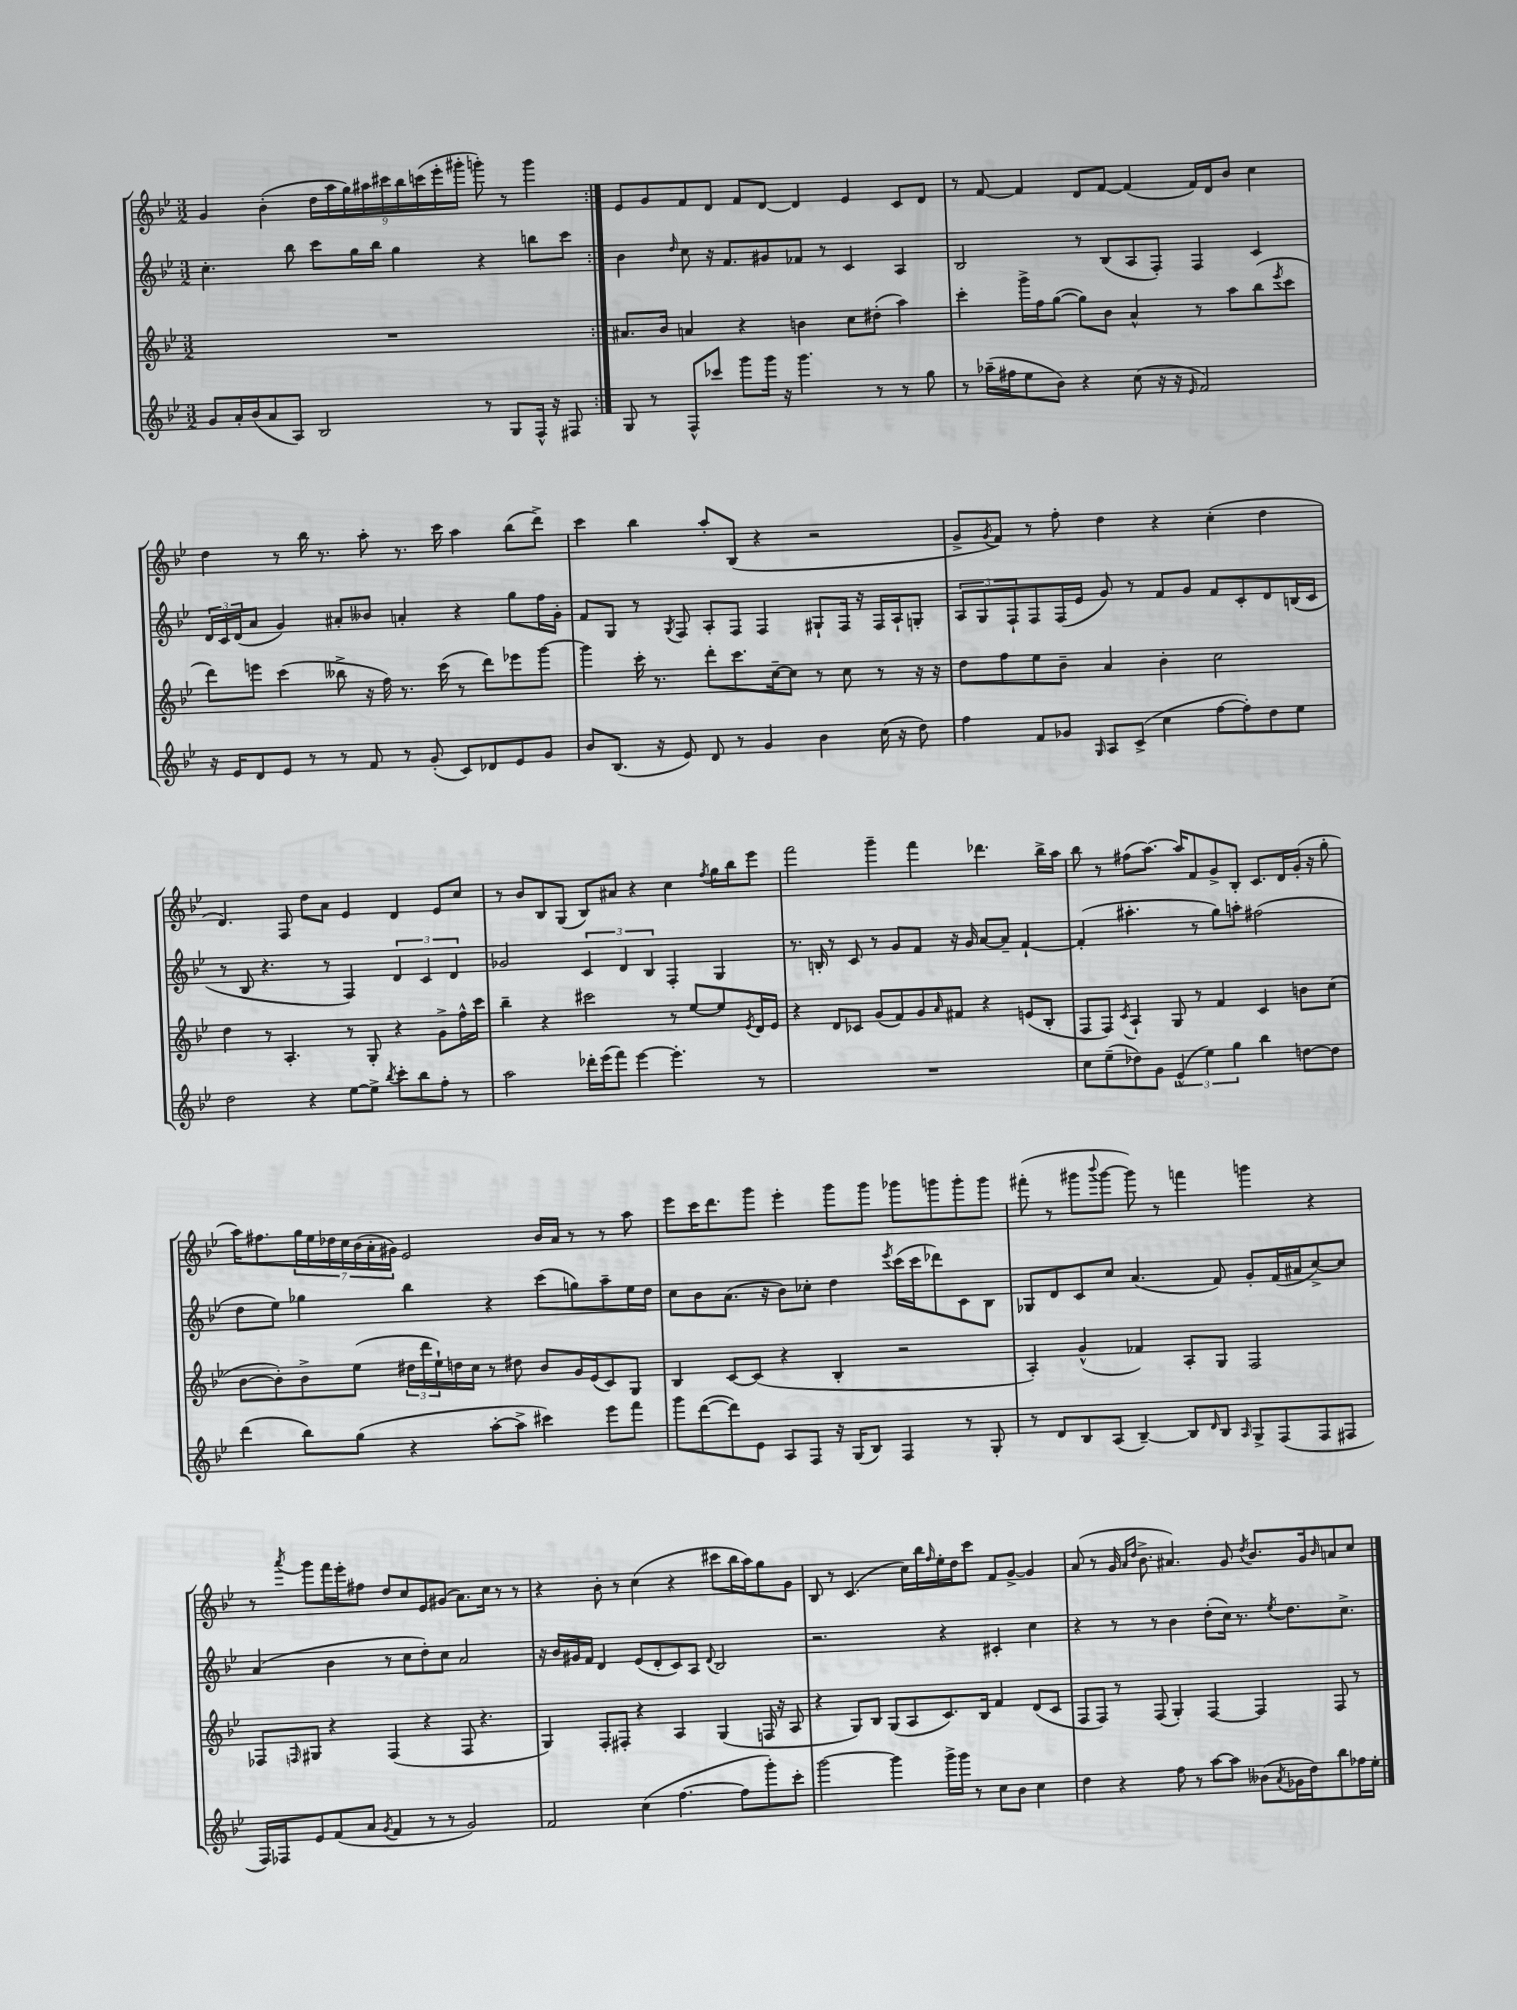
<<
\new StaffGroup <<
\new Staff = "s0" {
    \clef treble \key bes \major \numericTimeSignature \time 3/2
    \repeat volta 2 { g'4 bes'4-.( \tuplet 9/8 { d''16 a''16 g''16) ais''16 cis'''16 bes''16 c'''16( ees'''16-. gis'''16-. } g'''8-.) r8 g'''4 | }
    ees'8 g'8 f'8 d'8 f'8 d'8~ d'4 ees'4 c'8 d'8 |
    r8 f'8~ f'4 d'8 f'8~ f'4( f'16) d'16 bes'8 c''4 |
    d''4 r8 bes''16 r8. a''8-. r8. c'''16 a''4 bes''8( d'''8->) |
    c'''4 bes''4 a''8-. bes8( r4 r2 |
    g'8-> \acciaccatura { g'8 } f'8) r8 f''8-. d''4 r4 c''4-.( d''4 |
    d'4.) f8 d''8 a'8 ees'4 d'4 ees'8 c''8 |
    r8 bes'8 bes8 g8( bes8) ais'8 r4 c''4 \acciaccatura { f''8 } g''16 bes''16 ees'''8 |
    f'''2 g'''4-- f'''4 des'''4. bes''16-> a''16 |
    bes''8 r8 fis''8( a''8.~) a''16 f'8 g'8-> bes8-. c'8. d'16 g'16-.( r16 g''8-. |
    a''16) fis''8. \tuplet 7/4 { g''16 ees''16 des''16 c''16 bes'16( a'16-. gis'16) } ees'2 bes'16 a'16 r8 r8 a''8 |
    ees'''8 c'''16 d'''8. g'''8 ees'''4-. g'''8 g'''8 ges'''8 g'''8 g'''8-. g'''8 |
    fis'''8-.( r8 gis'''8 \appoggiatura { bes'''8 } gis'''8~ gis'''8) r8 f'''4 g'''4 r4 |
    r8 \acciaccatura { a'''8 } g'''8 f'''16 ees'''16-. fis''8 d''8 c''8 ees'8 gis'8( a'8.) c''16 r8 r8 |
    r4 bes'8-. r8 c''4( r4 cis'''8 bes''16 a''16) g''8 g'8 |
    bes8 r8 c'4.( c''16) bes''16 \grace { f''16 } ees''16-. d''16 c'''8 f'8 g'8~-> g'4 |
    a'8( r8 g'16 \grace { a'16 d''16 } bes'8.-> ais'4.) g'8 \acciaccatura { d''8 } bes'8. g'16 \grace { bes'16 } a'8 c''8 \bar "|." |
}
\new Staff = "s1" {
    \clef treble \key bes \major \numericTimeSignature \time 3/2
    \repeat volta 2 { c''4.-. bes''8 c'''8 g''16 bes''16 g''4 r4 b''8 c'''8 | }
    bes'4 \grace { d''16 } c''8 r16 f'8. gis'8 fes'8 r8 c'4 a4 |
    bes2 r8 bes8( a8 f8-.) f4 c'4 |
    \tuplet 3/2 { d'16 c'16 d'16( } a'8 g'4) ais'8-. beses'8 a'4-. r4 g''8 f''16 g'16-. |
    f'8 g8 r8 \acciaccatura { g8 } f8 a8-. f8 f4 gis8-! f16 r16 f16 a16-! g8-. |
    \tuplet 3/2 { a8 g8 f8-! } f8 f16( ees'16 g'8) r8 f'8 g'8 f'8 c'8-. d'8 b16( c'16 |
    r8 bes8 r4. r8 f4) \tuplet 3/2 { d'4 c'4 d'4 } |
    ges'2 \tuplet 3/2 { c'4 d'4 bes4 } f4-. g4 |
    r8. b16-. r8 c'8 r8 g'8 f'8 r16 g'16 a'8~ a'8-- f'4~-! |
    f'4-.( ais''4.-. r8 g''8) a''8-. fis''2( |
    d''8 ees''8) ges''4 bes''4 r4 c'''8( g''8) a''8-- ees''16 d''16 |
    c''8 bes'8 a'8.( r16 bes'8) ces''8-. d''4 \acciaccatura { ees'''8 } c'''16( c'''16 des'''8) c'8 bes8 |
    ges8 d'8 c'8 c''8 a'4.( f'8) g'8-. f'16( ais'16 c''8~->) c''8 |
    a'4( bes'4 r8 c''8 d''8-.) c''8 a'2 |
    r16 bes'16 gis'16 f'16 d'4 ees'8( d'8-. c'8) a8 \appoggiatura { d'8 } bes2 |
    r2. r4 cis'4-. c''4 |
    r4 r8 r8 bes'4 d''8-.( c''16) r8. \acciaccatura { ees''8 } d''8. c''8.-> \bar "|." |
}
\new Staff = "s2" {
    \clef treble \key bes \major \numericTimeSignature \time 3/2
    \repeat volta 2 { R1. | }
    ais'8. bes'16 a'4 r4 b'4 c''8 dis''8-.( a''4) |
    c'''4-. g'''16-> f''16 g''8~( g''8) bes'8 a'4-^ r8 a''8 bes''8( \acciaccatura { ees'''8 } c'''8 |
    d'''8) e'''8 c'''4( beses''8-> r16 f''16) r8. c'''16( r8 d'''8) ees'''8 g'''8~ |
    g'''4 c'''16-. r8. d'''8-. c'''8. c''16~-- c''8 r8 c''8 r8 r16 r16 |
    d''8 f''8 ees''8 bes'8-- a'4 bes'4-. c''2 |
    d''4 r8 a4.-. r8 g8-. r4 g'8-> f''16-^ c'''16 |
    bes''4-- r4 cis'''2 r8 ees''8~ ees''8 \acciaccatura { ees'8 } d'16 ees'16 |
    r4 d'8 ces'8 g'8( f'8) g'8 \grace { a'16 } fis'8 r4 e'8( bes8-. |
    f8 f8) \acciaccatura { c'8 } a4-! g8 r8 f'4 c'4 b'8 c''8( |
    bes'8~ bes'8-.) bes'8-> ees''8( \tuplet 3/2 { dis''16 d'''16 ees''16-!) } d''16 c''16 r8 dis''8 bes'8 g'16 ees'16( c'8) g8 |
    bes4 c'8~ c'8( r4 bes4-. r2 |
    a4-.) g'4-^( fes'4) a8-. g8 f2 |
    fes8 \grace { f16 } gis8 r4 f4( r4 f8 r4. |
    g4) f8-. fis8-. r4 a4 g4( f16 r16 a8 |
    r4 g8) bes8 g8( a8 c'8.) bes16 f'4 d'8( c'8 |
    f8 f8) r8 f8( g4-.) f4~ f4 f8 r8 \bar "|." |
}
\new Staff = "s3" {
    \clef treble \key bes \major \numericTimeSignature \time 3/2
    \repeat volta 2 { g'8 a'16-. bes'16( a'8 a8) bes2 r8 g8 f16-^ r16 fis8 | }
    g8 r8 f8-^ ces'''8 g'''8 g'''16 r16 g'''4. r8 r8 g''8 |
    r8 aes''16--( fis''16 ees''8 bes'8) r4 c''8( r16 r16 \grace { ees'16 } f'2) |
    r16 ees'16 d'8 ees'8 r8 r8 f'8 r8 g'8-.( c'8) des'8 ees'8 g'8 |
    bes'8 bes8.( r16 ees'8) d'8 r8 g'4 bes'4 c''16( r16 d''8) |
    f''4 f'8 ges'8 \grace { g16 } a8 c'8->( c''4 f''8~ f''8-.) d''8 ees''8 |
    d''2 r4 ees''8~ ees''8-> \acciaccatura { bes''8 } c'''8-. bes''8 f''8-. r8 |
    a''2 des'''16-. ees'''16( f'''8) ees'''4~ ees'''4.-. r8 |
    R1. |
    c''8 ees''8--( des''8) g'8 \tuplet 3/2 { ees'4-^( ees''4) g''4 } bes''4 d''8~ d''8 |
    d'''4( bes''8) g''8( r4 a''8~-. a''8-> cis'''4) ees'''8 f'''8 |
    g'''8 d'''8~( d'''8) ees'8 a8 f8 r16 g16( bes8) f4 r8 g8-. |
    r8 d'8 bes8 a8( bes4~--) bes8 \grace { d'16 } bes8 \grace { a16 } g8-> f8( f8 fis8 |
    f16) fes16 ees'8 f'8( a'8 \acciaccatura { g'8 } f'4 r8 r8 g'2) |
    f'2 c''4( f''4.~ f''8 g'''8-.) c'''8-. |
    g'''2~ g'''4 g'''16-> g'''16 r8 c''8 bes'8 c''4 |
    d''4 r4 f''8 r8 a''8~ a''8 beses'8( \acciaccatura { a'8 } ges'16 d''16) bes''8 fes''16 ees''16-. \bar "|." |
}
>>
>>
\layout { \context { \Score \remove "Bar_number_engraver" } }
